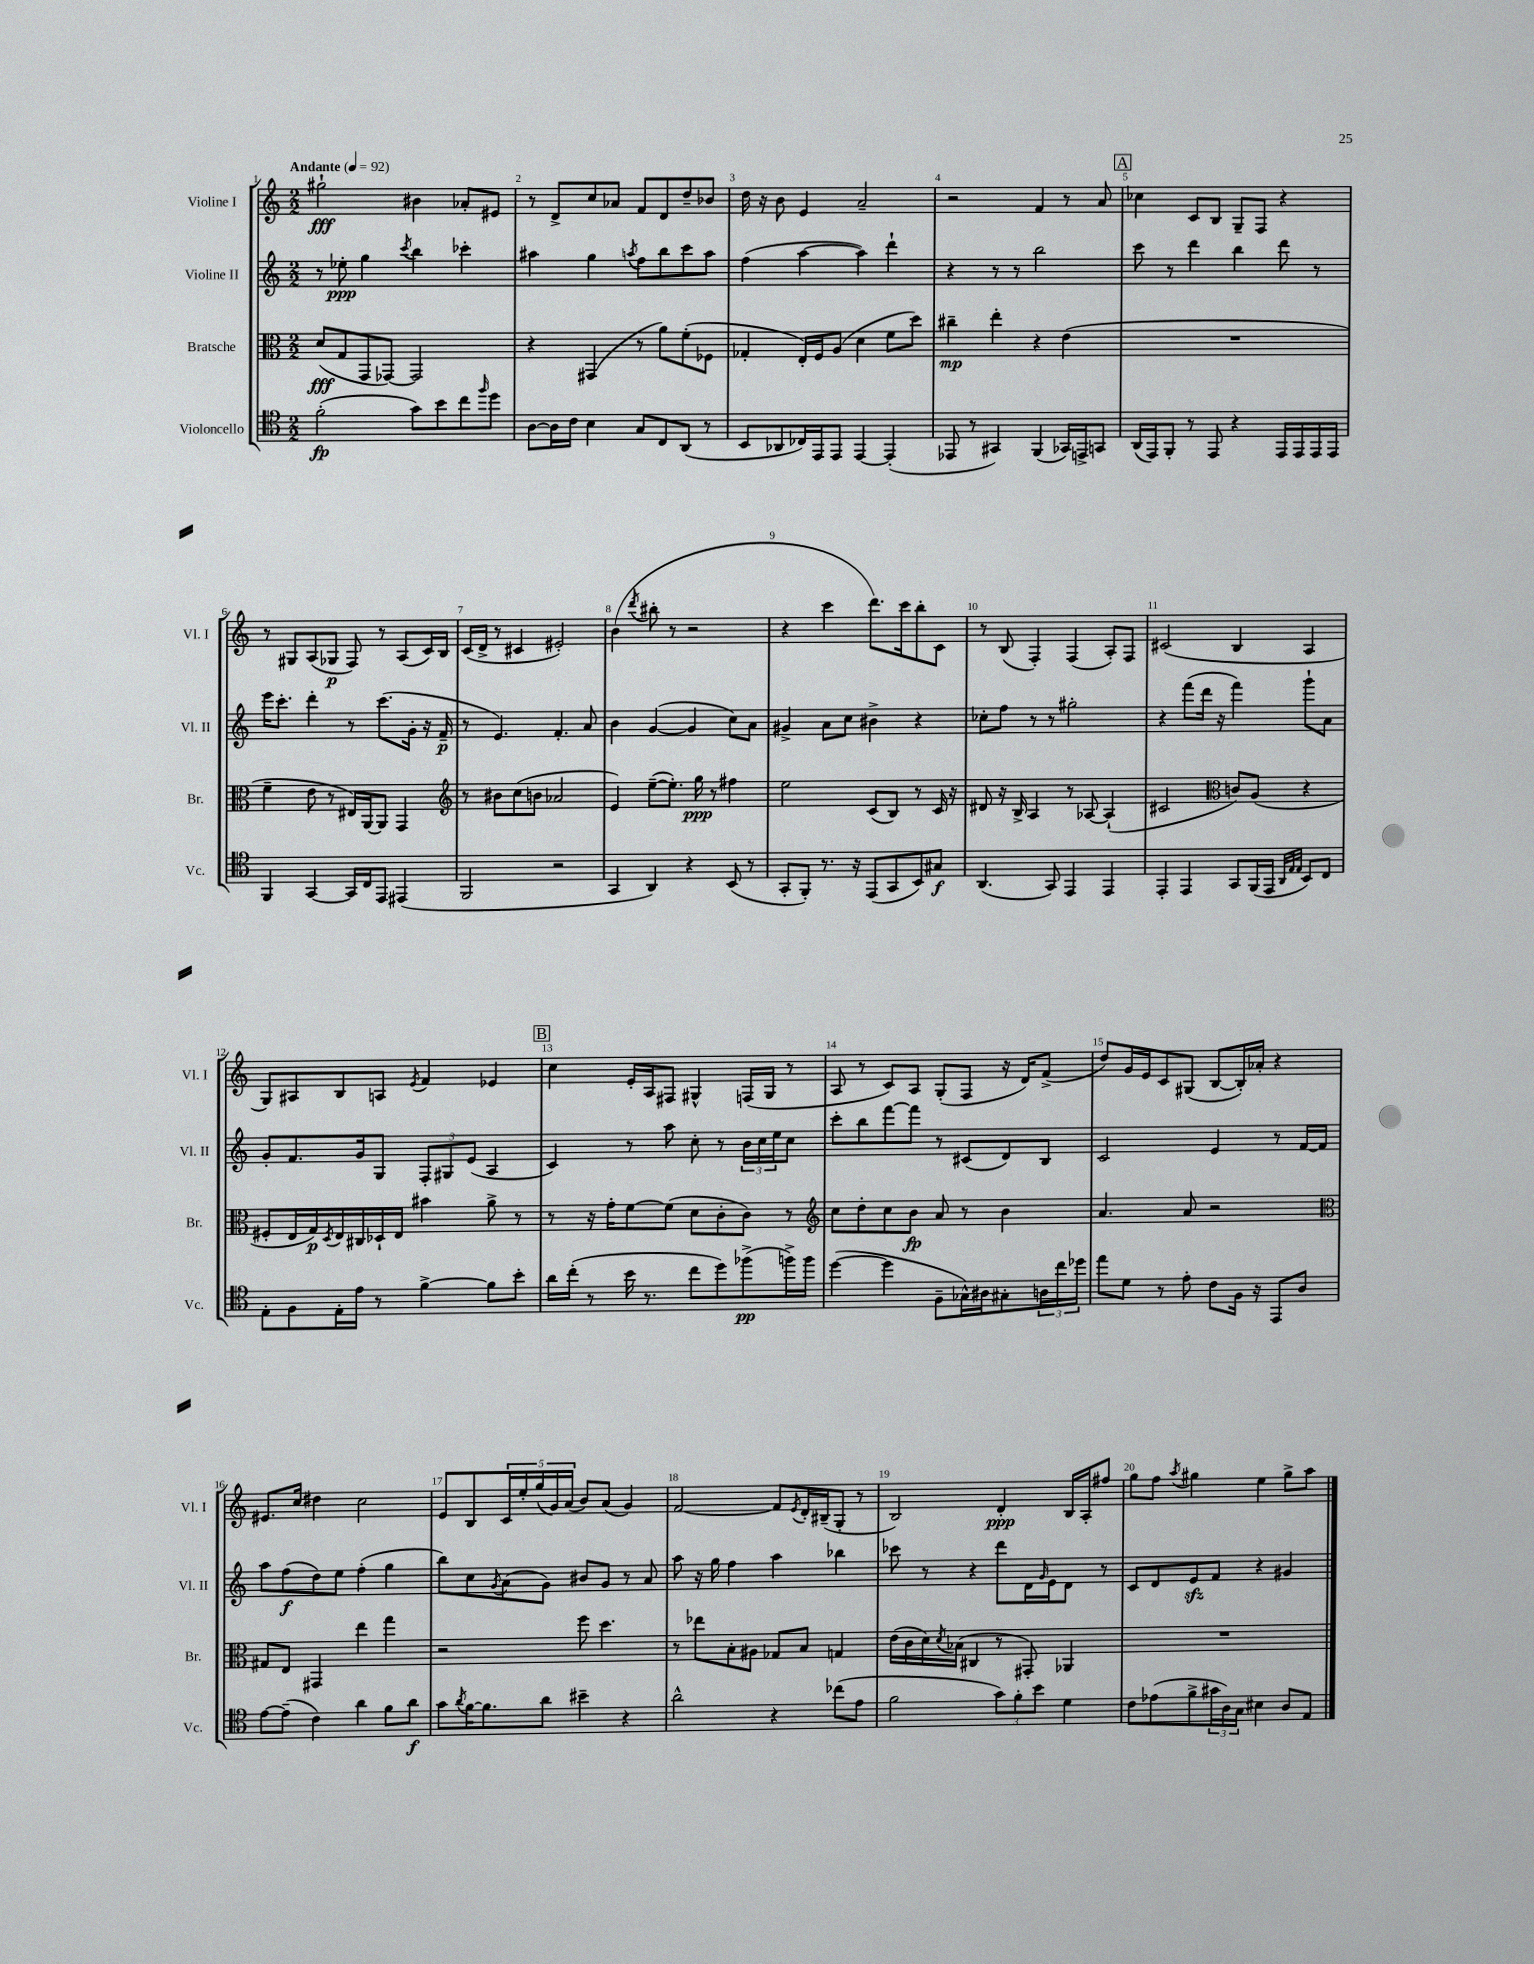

**kern	**dynam	**kern	**dynam	**kern	**dynam	**kern	**dynam
*part4	*part4	*part3	*part3	*part2	*part2	*part1	*part1
*staff4	*staff4	*staff3	*staff3	*staff2	*staff2	*staff1	*staff1
*I"Violoncello	*	*I"Bratsche	*	*I"Violine II	*	*I"Violine I	*
*I'Vc.	*	*I'Br.	*	*I'Vl. II	*	*I'Vl. I	*
*clefC4	*	*clefC3	*	*clefG2	*	*clefG2	*
*k[]	*	*k[]	*	*k[]	*	*k[]	*
*M2/2	*	*M2/2	*	*M2/2	*	*M2/2	*
*MM92	*	*MM92	*	*MM92	*	*MM92	*
=1	=1	=1	=1	=1	=1	=1	=1
!	!	!	!	!	!	!LO:TX:a:B:t=Andante	!
(2f'\	fp	(8d/L	fff	8r	.	2gg#X`\	fff
.	.	8G/	.	8ee-X'\	ppp	.	.
.	.	8GG/	.	4gg\	.	.	.
.	.	[8GG-X/J)	.	.	.	.	.
.	.	.	.	8qccc/	.	.	.
8g\L)	.	2GG-/]	.	4bb\	.	4b#X\	.
8b\	.	.	.	.	.	.	.
8cc\	.	.	.	4ccc-X'\	.	8a-X'/L	.
16qqff/	.	.	.	.	.	.	.
8dd\J	.	.	.	.	.	8e#X/J	.
=2	=2	=2	=2	=2	=2	=2	=2
[8A\L	.	4r	.	4aa#X\	.	8r	.
16A\L]	.	.	.	.	.	8d^/L	.
16c\JJ	.	.	.	.	.	.	.
4B\	.	(4GG#X/	.	4gg\	.	8cc/	.
.	.	.	.	.	.	8a-X/J	.
.	.	.	.	8qaan/	.	.	.
8G/L	.	8r	.	8ff\L	.	8f/L	.
8C/	.	8a\L)	.	8bb\	.	8d/	.
(8AA/J	.	(8f'\	.	8ccc\	.	8dd~/	.
8r	.	8F-X\J	.	8aa\J	.	8b-X/J	.
=3	=3	=3	=3	=3	=3	=3	=3
8BB/L	.	4G-X'/	.	(4ff\	.	16dd\	.
.	.	.	.	.	.	16r	.
8AA-X/	.	.	.	.	.	8b\	.
16C-X/L)	.	16E'/LL)	.	[4aa\	.	4e/	.
16EE/J	.	16F/J	.	.	.	.	.
8EE/J	.	(8A/J	.	.	.	.	.
[4EE/	.	4d\	.	4aa\])	.	2a~/	.
(4EE'/]	.	8f\L	.	4ddd`\	.	.	.
.	.	8dd\J)	.	.	.	.	.
=4	=4	=4	=4	=4	=4	=4	=4
8EE-X/	.	4cc#X~\	mp	4r	.	2r	.
8r	.	.	.	.	.	.	.
4GG#X/)	.	4ee'\	.	8r	.	.	.
.	.	.	.	8r	.	.	.
(4FF/	.	4r	.	2bb\	.	4f/	.
16GG-X/LL)	.	(4e\	.	.	.	8r	.
16EEn^/J	.	.	.	.	.	.	.
8GGn/J	.	.	.	.	.	8a/	.
!!LO:REH:place=s1:t=A
=5	=5	=5	=5	=5	=5	=5	=5
(16AA/LL	.	1r	.	8ccc\	.	4cc-X\	.
16EE/J)	.	.	.	.	.	.	.
8FF'/J	.	.	.	8r	.	.	.
8r	.	.	.	4ddd\	.	8c/L	.
8EE/	.	.	.	.	.	8B/J	.
4r	.	.	.	4bb\	.	8G~/L	.
.	.	.	.	.	.	8F/J	.
16EE/LL	.	.	.	8ddd\	.	4r	.
16EE/	.	.	.	.	.	.	.
16EE/	.	.	.	8r	.	.	.
16EE/JJ	.	.	.	.	.	.	.
!!LO:LB:g=z
=6	=6	=6	=6	=6	=6	=6	=6
4FF/	.	4f~\	.	16eee\KL	.	8r	.
.	.	.	.	8.ccc'\J	.	.	.
.	.	.	.	.	.	8G#X/L	.
[4GG/	.	8e\	.	4ddd'\	.	(8A/	.
.	.	8r	.	.	.	8G-X/J	p
16GG/LL]	.	16E#X/LL)	.	8r	.	8F/)	.
16C/J	.	[16AA/J	.	.	.	.	.
8EE/J	.	8AA/J]	.	(8.ccc\L	.	8r	.
(4EE#X/	.	4GG/	.	.	.	(8A/L	.
.	.	.	.	16g'\Jk	.	.	.
.	.	.	.	16r	.	16c/L)	.
.	.	.	.	16f~/	p	16B/JJ	.
=7	=7	=7	=7	=7	=7	=7	=7
*	*	*clefG2	*	*	*	*	*
2FF/	.	8r	.	8r	.	(16c/LL	.
.	.	.	.	.	.	16d^/JJ	.
.	.	8b#X\L	.	4.e/)	.	8r	.
.	.	(8cc\	.	.	.	4c#X/	.
.	.	8bn\J	.	.	.	.	.
2r	.	2a-X/	.	4.f'/	.	2e#X'/)	.
.	.	.	.	8a/	.	.	.
=8	=8	=8	=8	=8	=8	=8	=8
4GG/	.	4e/)	.	4b\	.	(4b\	.
.	.	.	.	.	.	8qddd/	.
4AA/)	.	([8ee~\L	.	([4g/	.	8bb#X'\	.
.	.	8.ee'\J])	.	.	.	8r	.
4r	.	.	.	4g/]	.	2r	.
.	.	16gg\	ppp	.	.	.	.
.	.	8r	.	.	.	.	.
(8BB/	.	4ff#X\	.	8cc\L)	.	.	.
8r	.	.	.	8a\J	.	.	.
=9	=9	=9	=9	=9	=9	=9	=9
8GG'/L	.	2ee\	.	4g#X^/	.	4r	.
8FF'/J)	.	.	.	.	.	.	.
8.r	.	.	.	8a\L	.	4ccc\	.
.	.	.	.	8cc\J	.	.	.
16r	.	.	.	.	.	.	.
(8EE/L	.	(8c/L	.	4b#X^\	.	8.ddd\L)	.
8GG/	.	8B/J)	.	.	.	.	.
.	.	.	.	.	.	16ccc\k	.
8BB/)	.	8r	.	4r	.	8bb'\	.
8G#X/J	f	16c/	.	.	.	8c\J	.
.	.	16r	.	.	.	.	.
=10	=10	=10	=10	=10	=10	=10	=10
(4.AA/	.	8d#X/	.	8cc-X'\L	.	8r	.
.	.	16r	.	8ff\J	.	(8B/	.
.	.	16B^/	.	.	.	.	.
.	.	4A/	.	8r	.	4F'/)	.
8GG/)	.	.	.	8r	.	.	.
4EE/	.	8r	.	2gg#X'\	.	(4F/	.
.	.	[8A-X/	.	.	.	.	.
4EE/	.	(4A-`/]	.	.	.	8A'/L)	.
.	.	.	.	.	.	8F/J	.
=11	=11	=11	=11	=11	=11	=11	=11
4EE'/	.	2c#X/	.	4r	.	(2c#X/	.
4EE/	.	.	.	(8fff\L	.	.	.
.	.	.	.	16ddd\Jk	.	.	.
.	.	.	.	16r	.	.	.
*	*	*clefC3	*	*	*	*	*
8GG/L	.	8cn/L)	.	4fff\)	.	4B/	.
(16FF/L	.	(8A/J	.	.	.	.	.
16EE/JJ	.	.	.	.	.	.	.
32qqAA/LLL	.	.	.	.	.	.	.
32qqE/	.	.	.	.	.	.	.
32qqE/JJJ	.	.	.	.	.	.	.
8BB/L)	.	4r	.	8ggg`\L	.	4A/	.
8C/J	.	.	.	8a\J	.	.	.
!!LO:LB:g=z
=12	=12	=12	=12	=12	=12	=12	=12
8E'\L	.	8F#X'/L	.	8g'/L	.	8G/L)	.
8F\	.	16E/L	.	8.f/	.	8A#X/	.
.	.	16G/)	p	.	.	.	.
.	.	8qD/	.	.	.	.	.
16E'\L	.	16E/	.	.	.	8B/	.
16e\JJ	.	16C#X/	.	16g/k	.	.	.
8r	.	16D-X`/	.	8G/J	.	8An/J	.
.	.	16E/JJ	.	.	.	.	.
.	.	.	.	.	.	8qe/	.
[4f^\	.	4b#X\	.	12F'/L	.	4f/	.
.	.	.	.	12G#X/	.	.	.
.	.	.	.	(12e/J	.	.	.
8f\L]	.	8a^\	.	4A/	.	4e-X/	.
8b'\J	.	8r	.	.	.	.	.
!!LO:REH:place=s1:t=B
=13	=13	=13	=13	=13	=13	=13	=13
16a\LL	.	8r	.	4c/)	.	4cc\	.
(16cc'\JJ	.	.	.	.	.	.	.
8r	.	16r	.	.	.	.	.
.	.	16g'\KL	.	.	.	.	.
16b\	.	[8f\	.	8r	.	16e'/LL	.
8.r	.	.	.	.	.	16A/J	.
.	.	(8f\J]	.	8aa\	.	8F#X/J	.
8cc\L	.	8d\L	.	8cc'\	.	4G#X^^/	.
8dd\)	.	8c'\	.	8r	.	.	.
(8ff-X^\	pp	8c\J)	.	24b\LL	.	(16Fn/LL	.
.	.	.	.	24cc\	.	.	.
.	.	.	.	.	.	16G#/JJ	.
.	.	.	.	24ee\J	.	.	.
16ffn^\L)	.	8r	.	8cc\J	.	8r	.
16ff\JJ	.	.	.	.	.	.	.
=14	=14	=14	=14	=14	=14	=14	=14
*	*	*clefG2	*	*	*	*	*
([4dd\	.	8cc\L	.	8ccc'\L	.	8A/	.
.	.	8dd'\	.	8bb\	.	8r	.
4dd\]	.	8cc\	.	[8fff\	.	8c/L)	.
.	.	8b\J	fp	8fff\J]	.	8A/J	.
8F~\L	.	8a/	.	8r	.	(8G'/L	.
16G-X^^\L)	.	8r	.	(8c#X/L	.	8F/J	.
16A#X\J	.	.	.	.	.	.	.
8G#X'\	.	4b\	.	8d/)	.	16r	.
.	.	.	.	.	.	16d/KL)	.
24An\L	.	.	.	8B/J	.	(8f^/J	.
24cc\	.	.	.	.	.	.	.
24dd-X\JJ	.	.	.	.	.	.	.
=15	=15	=15	=15	=15	=15	=15	=15
8ee\L	.	4.a/	.	2c/	.	8dd/L)	.
8d\J	.	.	.	.	.	16g/L	.
.	.	.	.	.	.	16e/J	.
8r	.	.	.	.	.	8c/	.
8e'\	.	8a/	.	.	.	(8G#X/J	.
8c\L	.	2r	.	4e/	.	[8B/L	.
16F\Jk	.	.	.	.	.	16B'/L])	.
16r	.	.	.	.	.	16a-X'/JJ	.
8EE/L	.	.	.	8r	.	4r	.
8A/J	.	.	.	[16f/LL	.	.	.
.	.	.	.	16f/JJ]	.	.	.
!!LO:LB:g=z
=16	=16	=16	=16	=16	=16	=16	=16
*	*	*clefC3	*	*	*	*	*
[8e\L	.	8G#X/L	.	8aa\L	.	8.e#X/L	.
(8e~\J]	.	8E/J	.	(8ff\	f	.	.
.	.	.	.	.	.	16cc/Jk	.
4c\)	.	4GG#X/	.	8dd\)	.	4dd#X\	.
.	.	.	.	8ee\J	.	.	.
4a\	.	4ee\	.	(4ff'\	.	2cc\	.
8f\L	.	4gg\	.	4gg\	.	.	.
8a\J	f	.	.	.	.	.	.
=17	=17	=17	=17	=17	=17	=17	=17
8g\L	.	2r	.	8bb\L)	.	8e/L	.
8qa/	.	.	.	.	.	.	.
[16f\K	.	.	.	8cc\	.	8B/	.
8.f\]	.	.	.	.	.	.	.
.	.	.	.	8qg/	.	.	.
.	.	.	.	(8a\	.	20c/L	.
.	.	.	.	.	.	20ee'/	.
.	.	.	.	.	.	(20gg/	.
8a\J	.	.	.	8g\J)	.	.	.
.	.	.	.	.	.	20g/)	.
.	.	.	.	.	.	(20a/JJ	.
4b#X~\	.	8ff\	.	8b#X/L	.	8b/L)	.
.	.	4.dd\	.	8g/J	.	(8a/J	.
4r	.	.	.	8r	.	4g/)	.
.	.	.	.	8a/	.	.	.
=18	=18	=18	=18	=18	=18	=18	=18
2a^^\	.	8r	.	8aa\	.	[2f/	.
.	.	8ee-X\L	.	16r	.	.	.
.	.	.	.	16gg\	.	.	.
.	.	8B'\	.	4ff\	.	.	.
.	.	8A#X\J	.	.	.	.	.
4r	.	8G-X/L	.	4aa\	.	8f/L]	.
.	.	.	.	.	.	8qe/	.
.	.	8B/J	.	.	.	16d'/L	.
.	.	.	.	.	.	(16B#X~/J	.
(8cc-X\L	.	4Gn/	.	4bb-X\	.	8G'/J	.
8e\J	.	.	.	.	.	8r	.
=19	=19	=19	=19	=19	=19	=19	=19
2f\	.	(16e\LL	.	8ccc-X\	.	2B/)	.
.	.	16c\	.	.	.	.	.
.	.	16d\)	.	8r	.	.	.
.	.	8qd/	.	.	.	.	.
.	.	(16B-X\JJ	.	.	.	.	.
.	.	4C#X/	.	4r	.	.	.
12g\L)	.	8r	.	8ddd\L	.	4d'/	ppp
12f'\	.	.	.	.	.	.	.
.	.	8GG#X'/)	.	16d\L	.	.	.
12b\J	.	.	.	.	.	.	.
.	.	.	.	16qqg/	.	.	.
.	.	.	.	16e\J	.	.	.
4d\	.	4AA-X/	.	8d\J	.	16B/LL	.
.	.	.	.	.	.	16A'/J	.
.	.	.	.	8r	.	8ff#X/J	.
=20	=20	=20	=20	=20	=20	=20	=20
8c\L	.	1r	.	8c/L	.	8gg\L	.
(8e-X\	.	.	.	8d/	.	8ff\J	.
.	.	.	.	.	.	8qaa/	.
8f^\	.	.	.	8ezz/	.	4gg#X\	.
24g#X\L	.	.	.	8f/J	.	.	.
24A\)	.	.	.	.	.	.	.
24G\JJ	.	.	.	.	.	.	.
4B#X\	.	.	.	4r	.	4ee\	.
8A/L	.	.	.	4g#X/	.	8gg#^\L	.
8E/J	.	.	.	.	.	8aa\J	.
==	==	==	==	==	==	==	==
*-	*-	*-	*-	*-	*-	*-	*-
